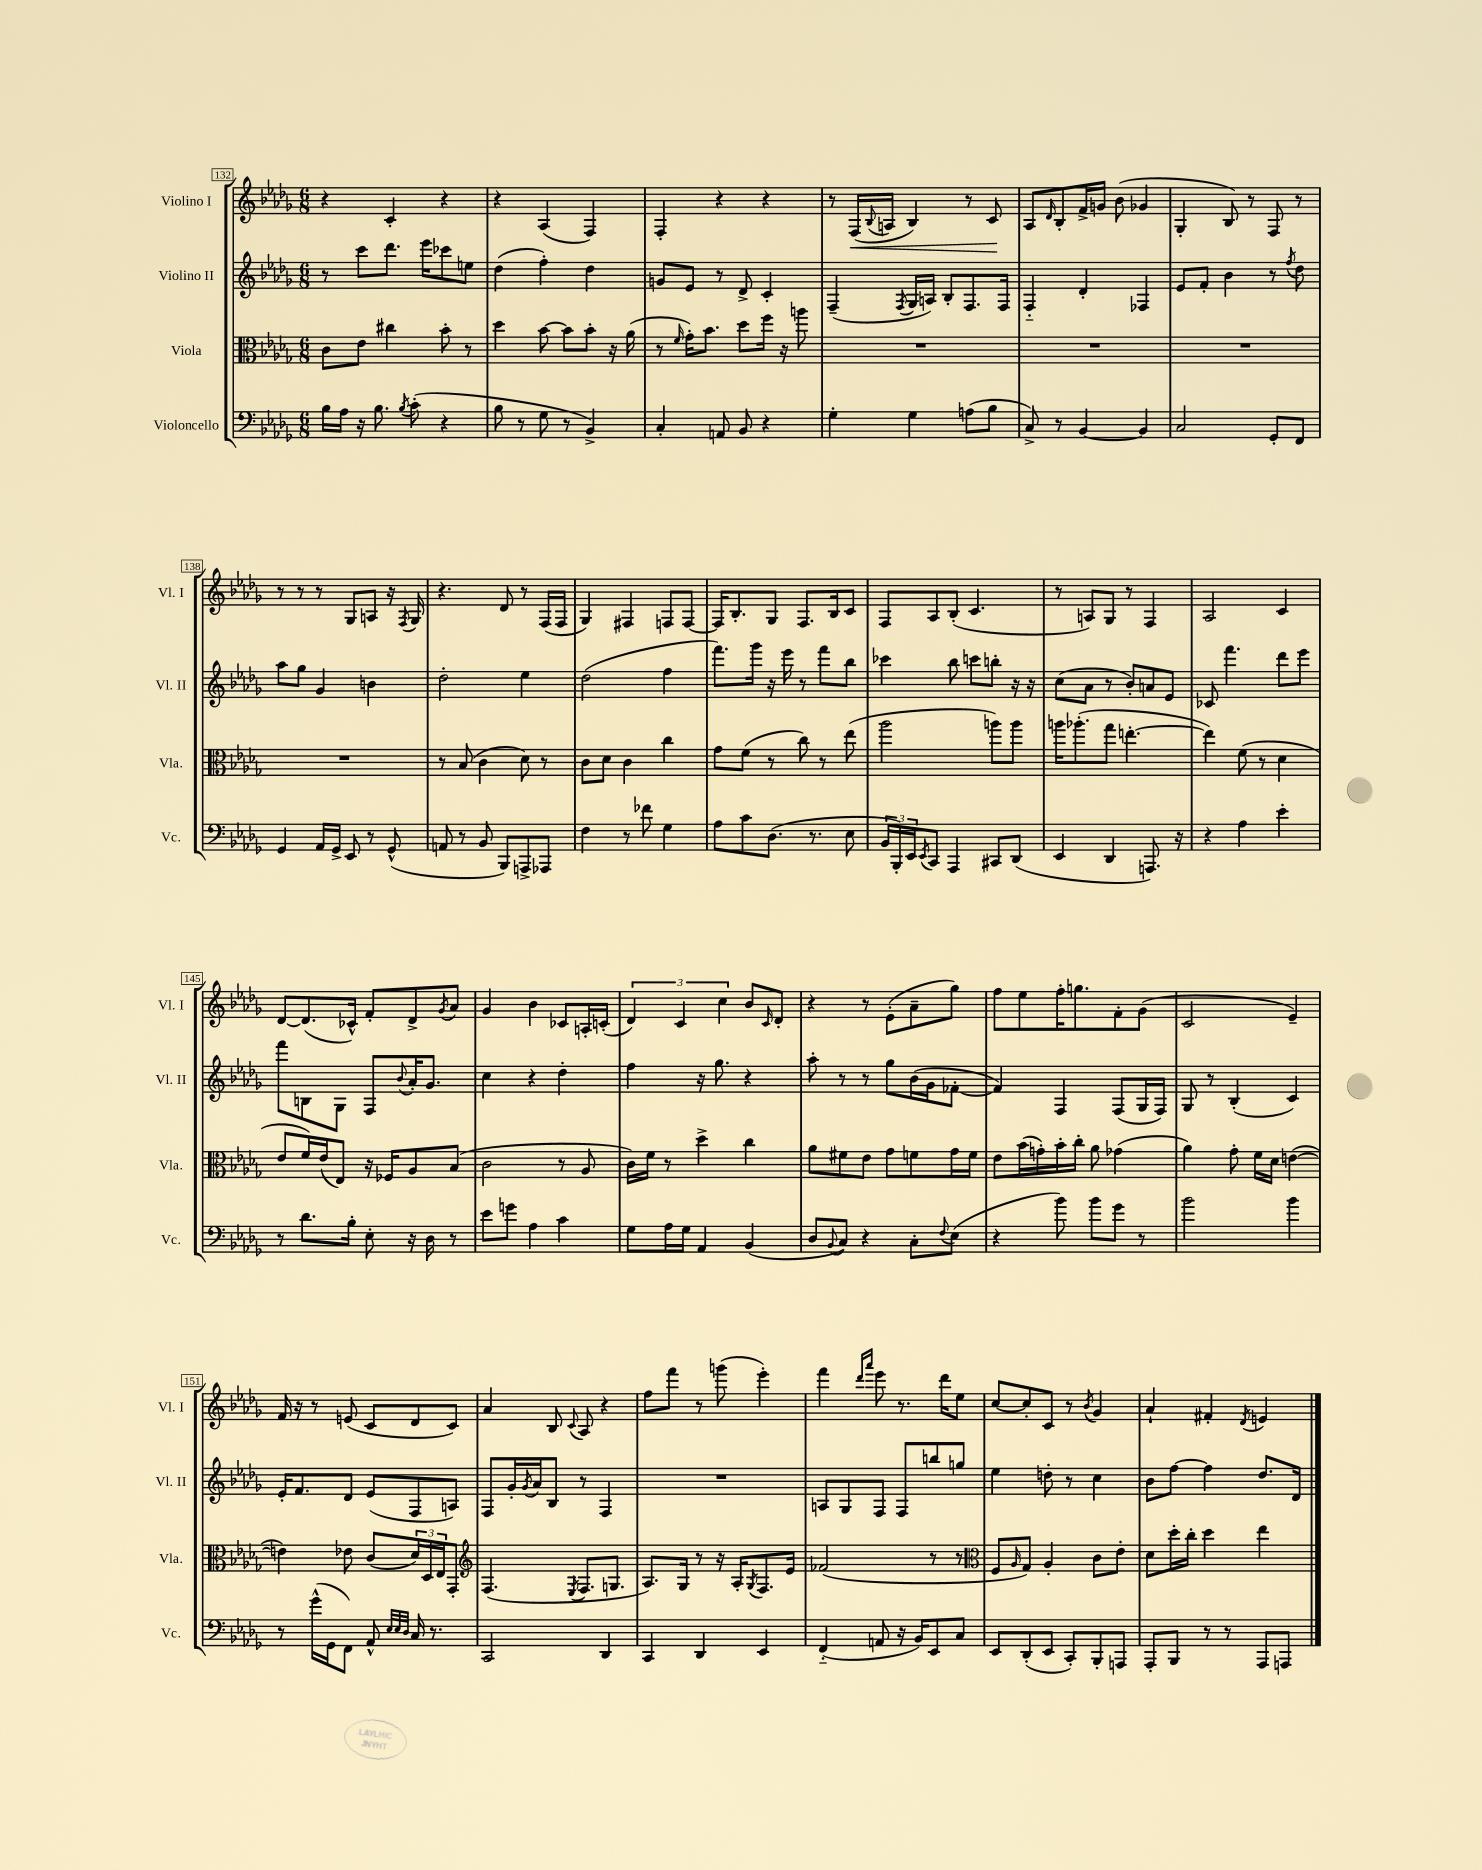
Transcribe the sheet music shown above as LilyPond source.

<<
\new StaffGroup <<
\new Staff = "s0" \with { instrumentName = "Violino I" shortInstrumentName = "Vl. I" } {
    \clef treble \key des \major \numericTimeSignature \time 6/8
    r4 c'4-. r4 |
    r4 aes4( f4) |
    f4-. r4 r4 |
    r8 f16\<( \appoggiatura { bes8 } a16 bes4) r8 c'8\! |
    aes8 \grace { des'16 } bes8-. f'16-> g'16 bes'8( ges'4 |
    ges4-. bes8) r8 f8 r8 |
    r8 r8 r8 ges8 a8 r16 \acciaccatura { f8 } ges16 |
    r4. des'8 r8 f16( f16 |
    ges4) fis4 f8 f8~ |
    f16 bes8.-. ges8 f8. bes16 c'8 |
    f8 aes8 bes8-.( c'4. |
    r8 a8) ges8 r8 f4 |
    aes2 c'4 |
    des'8~ des'8.( ces'16-^) f'8-. des'8-> \acciaccatura { ges'8 } aes'8 |
    ges'4 bes'4 ces'8 a16-. c'16-.( |
    \tuplet 3/2 { des'4) c'4 c''4 } bes'8 \grace { c'16 } des'8-. |
    r4 r8 ees'8-.( aes'8-- ges''8) |
    f''8 ees''8 f''16-. g''8. f'8-. ges'8( |
    c'2 ees'4--) |
    f'16 r16 r8 e'8( c'8 des'8 c'8) |
    aes'4 bes8 \appoggiatura { c'8 } aes8 r4 |
    f''8 f'''8 r8 g'''8( ees'''4-.) |
    f'''4 \grace { des'''16 aes'''16 } ees'''8 r8. des'''16 ees''8 |
    c''8~ c''8-. c'8 r8 \acciaccatura { bes'8 } ges'4 |
    aes'4-! fis'4-. \acciaccatura { des'8 } e'4 \bar "|." |
}
\new Staff = "s1" \with { instrumentName = "Violino II" shortInstrumentName = "Vl. II" } {
    \clef treble \key des \major \numericTimeSignature \time 6/8
    r8 c'''8 des'''8. ees'''16 ces'''8 e''8 |
    des''4( f''4-.) des''4 |
    g'8 ees'8 r8 des'8-> c'4-. |
    f4--( \acciaccatura { f8 } ges16 a16) bes8-. f8. f16 |
    f4-_ des'4-. fes4 |
    ees'8 f'8-. bes'4 r8 \acciaccatura { f''8 } des''8 |
    aes''8 ges''8 ges'4 b'4 |
    des''2-. ees''4 |
    des''2( f''4 |
    f'''8.) ges'''16 r16 ees'''16 r8 f'''8 bes''8 |
    ces'''4 bes''8 c'''8 b''8-. r16 r16 |
    c''8( aes'8 r8 bes'8-.) a'8 ees'8 |
    ces'8 f'''4. des'''8 ees'''8 |
    f'''8 b8 ges8 f8 \appoggiatura { bes'8 } aes'16-. ges'8. |
    c''4 r4 des''4-. |
    f''4 r16 ges''8. r4 |
    aes''8-. r8 r8 ges''8 bes'16( ges'16 fes'8~-. |
    fes'4) f4 f8( ges16 f16) |
    ges8 r8 bes4-.( c'4) |
    ees'16-. f'8. des'8 ees'8( f8 a8) |
    f8 ges'16-. \acciaccatura { ges'8 } aes'16 bes8 r8 f4 |
    R2. |
    a8 ges8 f8 f8 b''8 g''8 |
    ees''4 d''8-. r8 c''4 |
    bes'8 f''8~ f''4 des''8. des'16 \bar "|." |
}
\new Staff = "s2" \with { instrumentName = "Viola" shortInstrumentName = "Vla." } {
    \clef alto \key des \major \numericTimeSignature \time 6/8
    c'8 ees'8 cis''4 bes'8-. r8 |
    des''4 bes'8~ bes'8 bes'8-. r16 aes'16( |
    r8 \grace { f'16 } ges'16-.) bes'8. des''8 f''16 r16 a''8 |
    R2. |
    R2. |
    R2. |
    R2. |
    r8 bes8( c'4 des'8) r8 |
    c'8 des'8 c'4 c''4 |
    ges'8 f'8( r8 c''8) r8 ees''8( |
    aes''2 a''8) a''8 |
    a''16 aes''8.-.( ges''8 e''4.~-. |
    e''4) f'8( r8 des'4 |
    ees'8 f'16) ees'16( ees8) r16 fes16 aes8 bes8( |
    c'2 r8 aes8 |
    c'16) f'16 r8 des''4-> c''4 |
    aes'8 fis'8 ees'8 ges'8 f'8 ges'16 f'16 |
    ees'8 bes'16( g'16-.) bes'16-. c''16-. aes'8 ges'4( |
    aes'4) ges'8-. f'16 des'16 e'4~( |
    e'4) ees'8 c'8( \tuplet 3/2 { des'16) des16 ees16 } ges,8-. |
    \clef treble f4.( \acciaccatura { ees8 } f8. g8. |
    aes8.) ges16 r8 r16 aes16-. \acciaccatura { ges8 } f8. ees'16 |
    fes'2( r8 r8 |
    \clef alto f8 \grace { aes16 } ges8) aes4-. c'8 ees'8-. |
    des'8 des''16-. c''16-. des''4 ees''4 \bar "|." |
}
\new Staff = "s3" \with { instrumentName = "Violoncello" shortInstrumentName = "Vc." } {
    \clef bass \key des \major \numericTimeSignature \time 6/8
    bes16 aes16 r16 bes8. \acciaccatura { bes8 } c'8-.( r4 |
    bes8 r8 ges8 r8 bes,4->) |
    c4-. a,8 bes,8 r4 |
    ges4-. ges4 a8( bes8 |
    c8->) r8 bes,4~ bes,4 |
    c2 ges,8-. f,8 |
    ges,4 aes,16 ges,16-> ees,8 r8 ges,8-^( |
    a,8 r8 bes,8 bes,,8) a,,8-> aes,,8 |
    f4 r8 fes'8 ges4 |
    aes8 c'8 des8.( r8. ees8 |
    \tuplet 3/2 { bes,16 bes,,16-.) ees,16 } \acciaccatura { ees,8 } c,8 aes,,4 cis,8 des,8( |
    ees,4 des,4 a,,8.) r16 |
    r4 aes4 ees'4-. |
    r8 des'8. bes16-. ees8-. r16 des16 r8 |
    ees'8 g'8 aes4 c'4 |
    ges8 aes16 ges16 aes,4 bes,4( |
    des8 \appoggiatura { bes,8 } c8) r4 c8-. \appoggiatura { f8 } ees8( |
    r4 bes'8) bes'8 ges'8 r8 |
    bes'2 bes'4 |
    r8 ges'16-^( ges,16 f,8) aes,8-^ \grace { ees32 ees32 des32 } c16 r8. |
    c,2 des,4 |
    c,4 des,4 ees,4 |
    f,4-_( a,8 r16 bes,16) ees,8 c8 |
    ees,8 des,8-.( ees,8 c,8-.) bes,,8-. a,,8 |
    aes,,8-. bes,,8 r8 r8 aes,,8 a,,8 \bar "|." |
}
>>
>>
\layout { \context { \Score currentBarNumber = #132 \override BarNumber.stencil = #(make-stencil-boxer 0.1 0.3 ly:text-interface::print) } }
